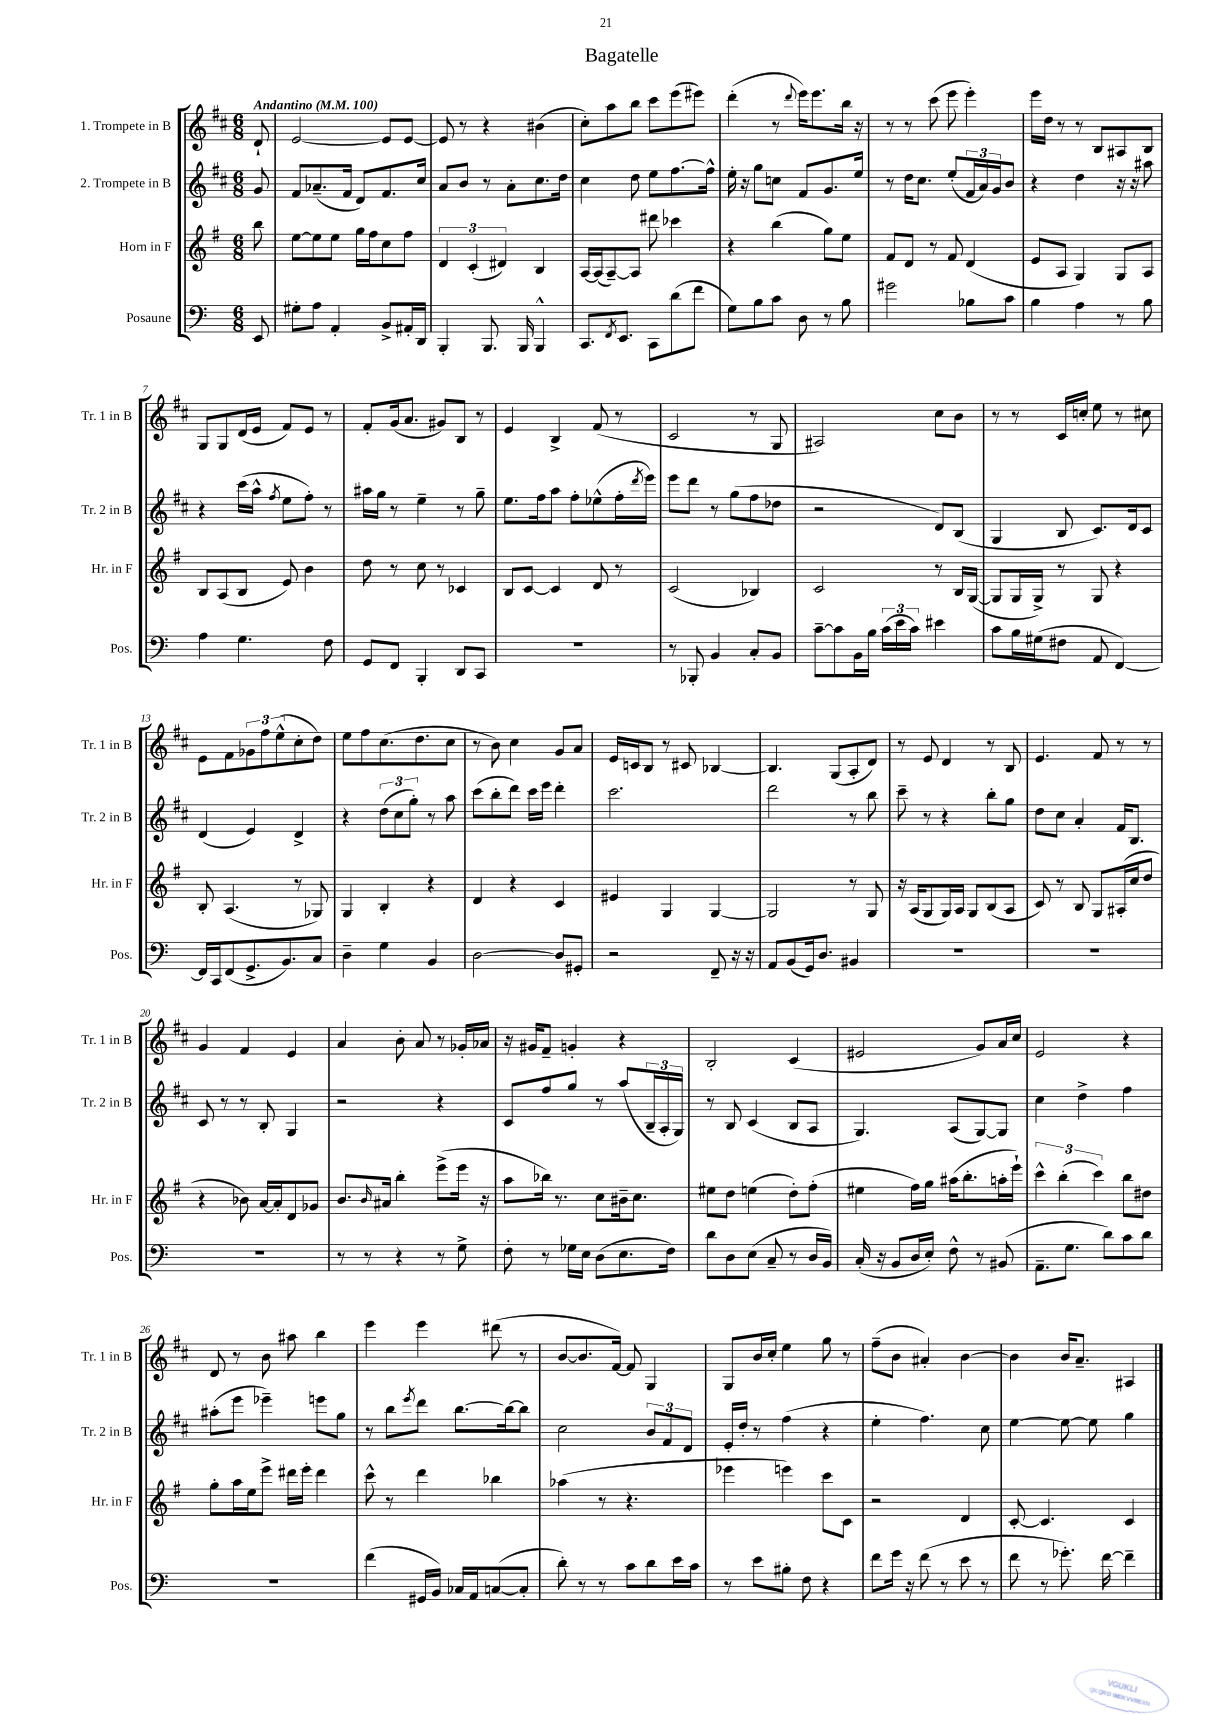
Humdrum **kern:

**kern	**kern	**kern	**kern
*staff4	*staff3	*staff2	*staff1
*clefF4	*clefG2	*clefG2	*clefG2
*k[]	*k[f#]	*k[f#c#]	*k[f#c#]
*M6/8	*M6/8	*M6/8	*M6/8
*MM100	*MM100	*MM100	*MM100
8EE	8bb	8g	8d`
=	=	=	=
8G#'	[8ee	8f#	[2e
8A	8ee]	(8.a-~	.
4AA'	8ee	.	.
.	.	16f#	.
.	16gg	8d)	.
.	16ff#	.	.
8BB^	8cc	8.f#	8e]
16AA#'	8ff#	.	[8e
16DD	.	16cc#	.
=	=	=	=
4BBB'	6d	8a	8e]
.	.	8b	8r
.	(6c'	.	.
8.BBB	.	8r	4r
.	6d#)	.	.
.	.	8a'	.
16BBB	.	.	.
4BBB^^	4B	8.cc#	(4b#
.	.	16dd	.
=	=	=	=
8.CC	[16A	4cc#	8cc#')
.	(16A]	.	.
.	[8A~)	.	8aa
8qFF	.	.	.
8.EE	.	.	.
.	8A]	8dd	8bb
8CC	8ddd#	8ee	8ccc#
(8d	4ccc-	[8.ff#	(8eee
8f	.	.	8eee#)
.	.	16ff#^^]	.
=	=	=	=
8G)	4r	16ee'	(4ddd'
.	.	16r	.
8B	.	8gg	.
8c	(4bb	8cc	8r
.	.	.	8qqddd
8D	.	8f#	16eee)
.	.	.	8.eee
8r	8gg)	8.g	.
8B	8ee	.	16bb
.	.	16ee	16r
=	=	=	=
2g#	8f#	8r	8r
.	8d	16dd	8r
.	.	8.cc#	.
.	8r	.	(8ccc#
.	8f#	(8ee'	8eee
8B-	(4d	24f#	4eee')
.	.	24a)	.
.	.	24g	.
8c	.	8b	.
=	=	=	=
4B	8e	4r	16eee
.	.	.	16dd
.	8A	.	8r
4A	4G)	4dd	8r
.	.	.	8B
8r	8G	16r	8A#
.	.	16r	.
8B	8A	8aa#	8B
=	=	=	=
4A	8B	4r	8G
.	(8A	.	8G
4.G	8B	(16ccc#	(16d
.	.	16aa^^	16e
.	.	8qff#	.
.	8e)	8ee	8f#)
.	4b	8ff#')	8e
8F	.	8r	8r
=	=	=	=
8GG	8dd	16aa#	8f#'
.	.	16gg	.
8FF	8r	8r	(16g
.	.	.	8.a
4BBB'	8cc	4ee~	.
.	8r	.	8g#)
8DD	4c-	8r	8B
8CC	.	8gg~	8r
=	=	=	=
2.r	8B	8.ee	4e
.	[8c	.	.
.	.	16ff#	.
.	4c]	8aa	4B^
.	.	8ff#'	.
.	8d	(8ee-^^	(8f#
.	8r	16ff#'	8r
.	.	8qddd	.
.	.	16eee)	.
=	=	=	=
8r	(2c	8eee	2c#
8BBB-'	.	8ddd	.
4BB	.	8r	.
.	.	(8gg	.
8C'	4B-)	8ff#	8r
8BB	.	8dd-	8G
=	=	=	=
[8c~	2c	2r	2A#)
8c]	.	.	.
16BB	.	.	.
16B	.	.	.
(24c	.	.	.
24e	.	.	.
24c)	.	.	.
4e#	8r	8d)	8cc#
.	16B	(8B	8b
.	([16G	.	.
=	=	=	=
8c	8G]	4G	8r
16B	16G	.	8r
(16G#	16G^)	.	.
8F#	8r	8B	16c#
.	.	.	16cc'
8AA	8G	8.c#)	8ee
[4FF)	4r	.	8r
.	.	16d	.
.	.	8c#	8cc#
=	=	=	=
16FF]	8B'	(4d	8e
16CC	.	.	.
(8FF	(4.A	.	8f#
8.GG^	.	4e)	12g-
.	.	.	12ff#
.	.	.	(12ee^^
8.BB)	.	.	.
.	8r	4d^	8cc#'
8C	8G-)	.	8dd)
=	=	=	=
4D~	4G	4r	8ee
.	.	.	8ff#
4G	4B'	(12dd	(8.cc#
.	.	12cc#	.
.	.	12gg')	.
.	.	.	8.dd
4BB	4r	8r	.
.	.	8aa	8cc#
=	=	=	=
[2D	4d	(8ccc#	8r
.	.	8bb'	8b)
.	4r	8ddd)	4cc#
.	.	16ccc#	.
.	.	16eee	.
8D]	4c	4ddd'	8g
8GG#'	.	.	8a
=	=	=	=
2r	4e#	2.ccc#	16e
.	.	.	16c
.	.	.	8B
.	4G	.	8r
.	.	.	8c#
8FF~	[4G	.	[4B-
16r	.	.	.
16r	.	.	.
=	=	=	=
8AA	2G]	2ddd	4.B-]
(8BB	.	.	.
16GG)	.	.	.
8.D	.	.	.
.	.	.	(8G
4BB#	8r	8r	8A'
.	8G	8bb	8d)
=	=	=	=
2.r	16r	8ccc#~	8r
.	(16A	.	.
.	8G	8r	8e
.	16G)	4r	4d
.	16A	.	.
.	8G	.	.
.	(8B	8bb'	8r
.	8A	8gg	8B
=	=	=	=
2.r	8c)	8dd	4.e
.	8r	8cc#	.
.	8B	4a'	.
.	8G	.	8f#
.	(16A#'	16f#	8r
.	16cc	8.B	.
.	8dd	.	8r
=	=	=	=
2.r	4r	8c#	4g
.	.	8r	.
.	8b-)	8r	4f#
.	[16a	8B'	.
.	16a']	.	.
.	8d	4G	4e
.	8g-	.	.
=	=	=	=
8r	8.b	2r	4a
8r	.	.	.
.	16qqb	.	.
.	16a#	.	.
4r	4bb'	.	8b'
.	.	.	8a
8r	(8eee^	4r	8r
8G^	16eee	.	16g-'
.	16r	.	16a-
=	=	=	=
8F'	8aa	8c#	16r
.	.	.	16g#
8r	16bb-)	8ff#	8f#~
.	8.r	.	.
16G-	.	8gg	4g'
16E	.	.	.
(8D	8cc	8r	.
8.E	16b#~	(8aa	4r
.	8.cc	.	.
.	.	24B~	.
.	.	24A'	.
16F)	.	.	.
.	.	24G)	.
=	=	=	=
8d	8ee#	8r	2B'
8D	8dd	8B	.
(8E	(4ee	(4c#	.
8C~	.	.	.
8r	8dd')	8B	(4c#
16D	(8ff#'	8A	.
16BB)	.	.	.
=	=	=	=
(16C'	4ee#	4.G)	2e#
16r	.	.	.
8BB	.	.	.
16D	16ff#)	.	.
16E')	16gg	.	.
8F^^	(16aa#	(8A	.
.	8.bb'	.	.
8r	.	[8G)	8g)
(8BB#	16aa'	8G]	16a
.	16eee`)	.	16cc#
=	=	=	=
8.AA~	6ccc^^	4cc#	2e
.	(6bb'	.	.
8.G	.	.	.
.	.	4dd^	.
.	6ccc)	.	.
8d)	.	.	.
8c	8bb	4ff#	4r
8d	8dd#	.	.
=	=	=	=
2.r	8gg'	(8aa#'	8d
.	16aa	8eee	8r
.	16ee	.	.
.	8eee^	4eee-~)	8b
.	16ddd#	.	8aa#
.	16eee'	.	.
.	4ddd#	8eee	4bb
.	.	8gg	.
=	=	=	=
(4f	8ccc^^	8r	4eee
.	8r	8bb	.
.	.	8qeee	.
16GG#	4ddd	8ddd	4eee
16BB)	.	.	.
16C-	.	[8.bb	.
16AA	.	.	.
([8C	4bb-	.	(8ddd#
.	.	16bb_	.
8C']	.	8bb]	8r
=	=	=	=
8d')	(4aa-	2cc#	[8b
8r	.	.	8.b]
8r	8r	.	.
.	.	.	[16f#)
8c	4.r	.	8f#]
8d	.	12b	4G
.	.	12f#	.
16e	.	.	.
.	.	12d	.
16c	.	.	.
=	=	=	=
8r	4eee-	16e'	8G
.	.	16dd'	.
8e	.	8r	16b
.	.	.	16cc#'
8B#'	4eee)	(4ff#	4ee
8F	.	.	.
4r	8ccc	4r	8gg
.	8c	.	8r
=	=	=	=
8f	2r	4ee'	(8ff#~
16g	.	.	8b
16r	.	.	.
(8f	.	4.ff#)	4a#')
8r	.	.	.
8e	4d	.	[4b
8r	.	8cc#	.
=	=	=	=
8f	[8c'	[4ee	4b]
8r	4.c]	.	.
8.g-')	.	8ee_	16b
.	.	.	8.a~
.	.	8ee]	.
[16f	.	.	.
4f~]	4c	4gg	4A#
==	==	==	==
*-	*-	*-	*-
